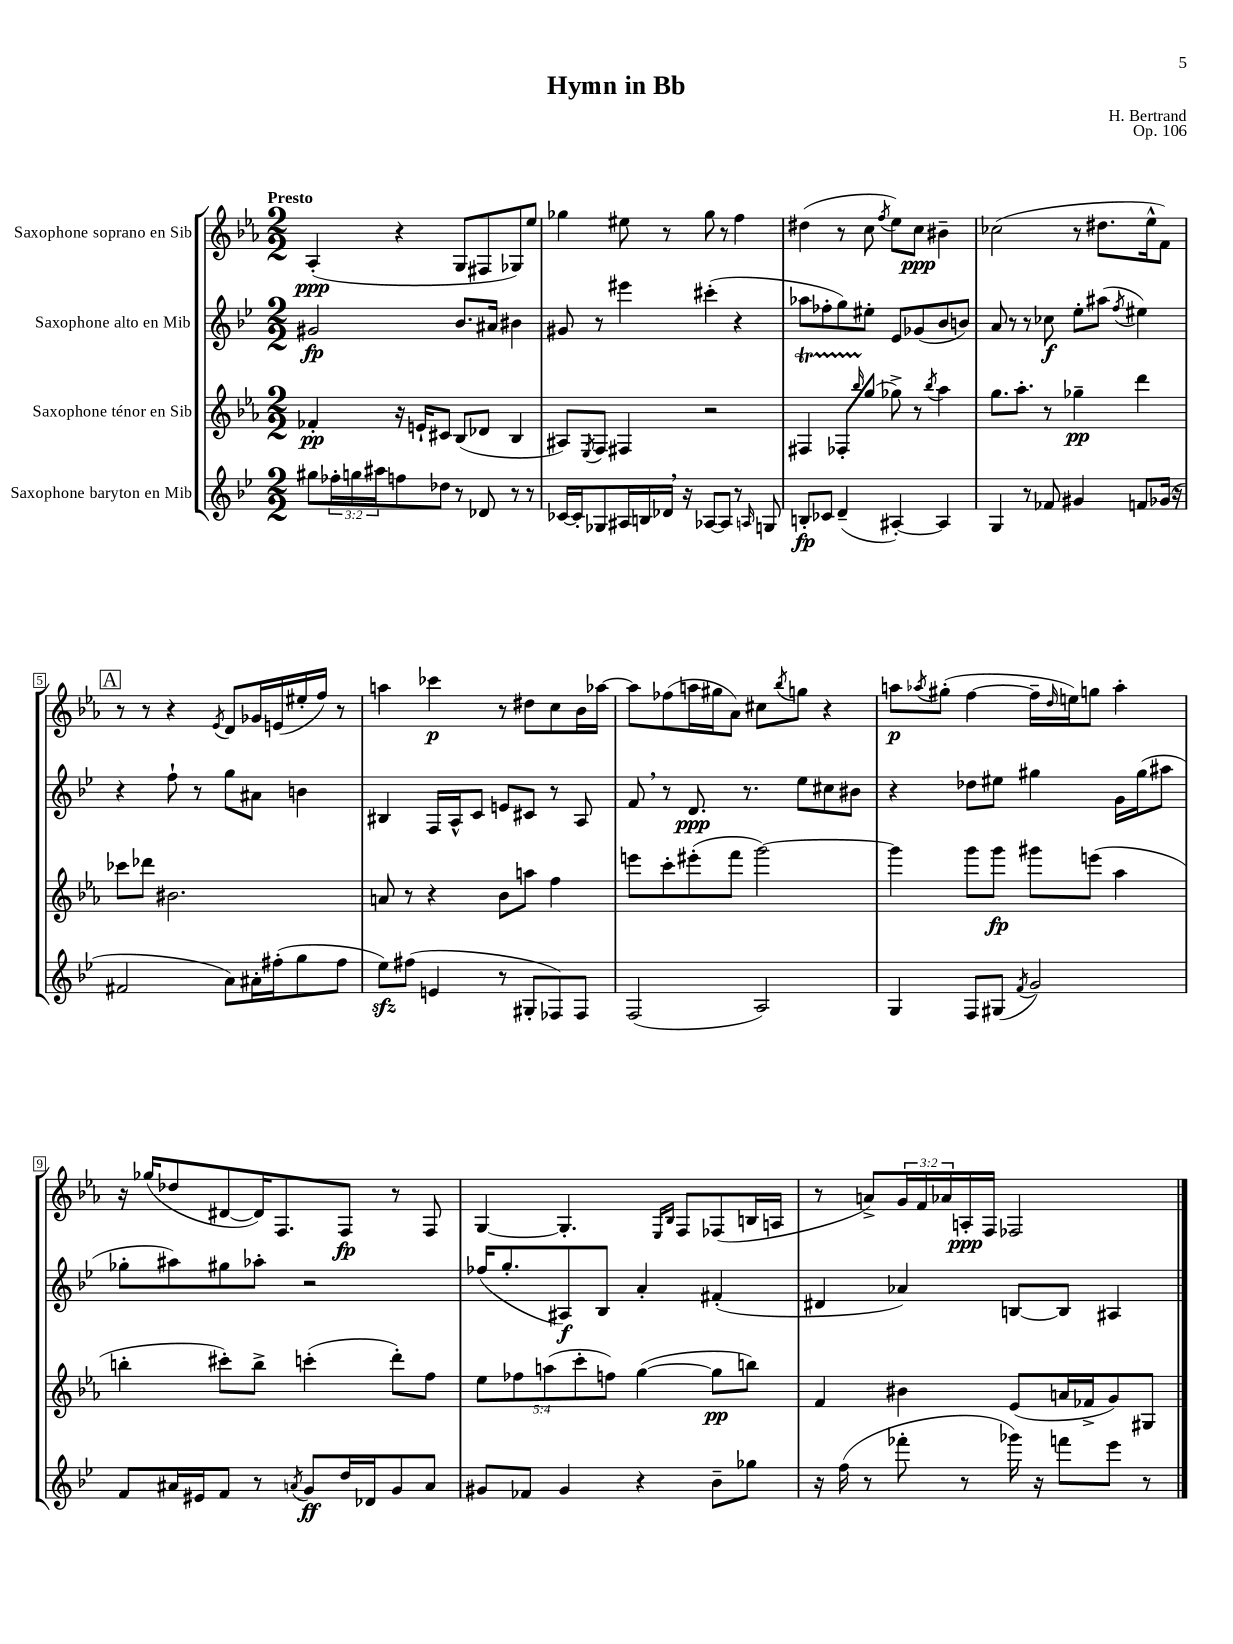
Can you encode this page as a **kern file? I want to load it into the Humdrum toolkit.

**kern	**dynam	**kern	**dynam	**kern	**dynam	**kern	**dynam
*part4	*part4	*part3	*part3	*part2	*part2	*part1	*part1
*staff4	*staff4	*staff3	*staff3	*staff2	*staff2	*staff1	*staff1
*I"Saxophone baryton en Mib	*	*I"Saxophone ténor en Sib	*	*I"Saxophone alto en Mib	*	*I"Saxophone soprano en Sib	*
*clefG2	*	*clefG2	*	*clefG2	*	*clefG2	*
*k[b-e-]	*	*k[b-e-a-]	*	*k[b-e-]	*	*k[b-e-a-]	*
*M2/2	*	*M2/2	*	*M2/2	*	*M2/2	*
=1	=1	=1	=1	=1	=1	=1	=1
!	!	!	!	!	!	!LO:TX:a:B:t=Presto	!
8gg#X\L	.	4f-X'/	pp	2g#X/	fp	(4A-'/	ppp
24ff-X'\L	.	.	.	.	.	.	.
24ggn\	.	.	.	.	.	.	.
24aa#X\J	.	.	.	.	.	.	.
8ffn\	.	16r	.	.	.	4r	.
.	.	16en`/KL	.	.	.	.	.
8dd-X\J	.	8c#X/J	.	.	.	.	.
8r	.	(8B-/L	.	8.b-/L	.	8G/L	.
8d-X/	.	8d-X/J	.	.	.	8F#X/	.
.	.	.	.	16a#X/Jk	.	.	.
8r	.	4B-/	.	4b#X\	.	8G-X/)	.
8r	.	.	.	.	.	8ee-/J	.
=2	=2	=2	=2	=2	=2	=2	=2
[16c-X/LL	.	8A#X/L)	.	8g#X/	.	4gg-X\	.
16c-'/J]	.	.	.	.	.	.	.
.	.	8qE-/	.	.	.	.	.
8G-X/	.	8F/J	.	8r	.	.	.
16A#X/L	.	4F#X/	.	4eee#X\	.	8ee#X\	.
16Bn/	.	.	.	.	.	.	.
16d-X,/JJ	.	.	.	.	.	8r	.
16r	.	.	.	.	.	.	.
[8A-X/L	.	2r	.	(4ccc#X'\	.	8gg-\	.
8A-/J]	.	.	.	.	.	8r	.
8r	.	.	.	4r	.	4ff\	.
16qqAn/	.	.	.	.	.	.	.
8Gn/	.	.	.	.	.	.	.
=3	=3	=3	=3	=3	=3	=3	=3
8Bn'/L	fp	4F#Xt/	.	8aa-X\L	.	(4dd#X\	.
8c-X/J	.	.	.	8ff-X'\	.	.	.
(4d~/	.	8F-XTTT'/L	.	8gg\)	.	8r	.
.	.	16qqbb-/	.	.	.	.	.
.	.	(8gg/J	.	8ee#X'\J	.	8cc\	.
.	.	.	.	.	.	8qff/	.
[4A#X'/)	.	8gg-X^\)	.	8e-/L	.	8ee-\L)	.
.	.	8r	.	(8g-X/	.	8cc\J	ppp
.	.	8qbb-/	.	.	.	.	.
4A#/]	.	4aa-\	.	8b-/	.	4b#X~\	.
.	.	.	.	8bn/J)	.	.	.
=4	=4	=4	=4	=4	=4	=4	=4
4G/	.	8.gg\L	.	8a/	.	(2cc-X\	.
.	.	.	.	8r	.	.	.
.	.	8.aa-'\J	.	.	.	.	.
8r	.	.	.	8r	.	.	.
8f-X/	.	8r	.	8cc-X\	f	.	.
4g#X/	.	4gg-X~\	pp	8ee-'\L	.	8r	.
.	.	.	.	(8aa#X\J	.	8.dd#X\L	.
.	.	.	.	8qff/	.	.	.
8fn/L	.	4ddd\	.	4ee#X\)	.	.	.
.	.	.	.	.	.	16ee-^^\k	.
(16g-X/Jk	.	.	.	.	.	8f\J)	.
16r	.	.	.	.	.	.	.
!!LO:LB:g=z
!!LO:REH:place=s1:t=A
=5	=5	=5	=5	=5	=5	=5	=5
2f#X/	.	8ccc-X\L	.	4r	.	8r	.
.	.	8ddd-X\J	.	.	.	8r	.
.	.	2.b#X\	.	8ff`\	.	4r	.
.	.	.	.	8r	.	.	.
.	.	.	.	.	.	8qe-/	.
8a\L)	.	.	.	8gg\L	.	8d/L	.
16a#X'\L	.	.	.	8a#X\J	.	16g-X/L	.
(16ff#X'\J	.	.	.	.	.	(16en/	.
8gg\	.	.	.	4bn\	.	16ee#X'/	.
.	.	.	.	.	.	16ff/JJ)	.
8ff#\J	.	.	.	.	.	8r	.
=6	=6	=6	=6	=6	=6	=6	=6
8ee-zz\L)	.	8an/	.	4B#X/	.	4aan\	.
(8ff#X\J	.	8r	.	.	.	.	.
4en/	.	4r	.	16F/LL	.	4ccc-X\	p
.	.	.	.	16A^^/J	.	.	.
.	.	.	.	8c/J	.	.	.
8r	.	8b-\L	.	8en/L	.	8r	.
8G#X'/L	.	8aan\J	.	8c#X/J	.	8dd#X\L	.
8F-X/)	.	4ff\	.	8r	.	8cc\	.
8F-/J	.	.	.	8A/	.	16b-\L	.
.	.	.	.	.	.	[16aa-X\JJ	.
=7	=7	=7	=7	=7	=7	=7	=7
(2F/	.	8eeen\L	.	8f,/	.	8aa-\L]	.
.	.	8ccc'\	.	8r	.	(8ff-X\	.
.	.	(8eee#X'\	.	8.d/	ppp	16aan\L	.
.	.	.	.	.	.	16gg#X\J	.
.	.	8fff\J	.	.	.	8a-\J)	.
.	.	.	.	8.r	.	.	.
2A/)	.	[2ggg\)	.	.	.	8cc#X\L	.
.	.	.	.	.	.	8qbb-/	.
.	.	.	.	8ee-\L	.	8ggn\J	.
.	.	.	.	8cc#X\	.	4r	.
.	.	.	.	8b#X\J	.	.	.
=8	=8	=8	=8	=8	=8	=8	=8
4G/	.	4ggg\]	.	4r	.	8aan\L	p
.	.	.	.	.	.	8qaa-X/	.
.	.	.	.	.	.	(8gg#X'\J	.
8F/L	.	8ggg\L	.	8dd-X\L	.	[4ff\	.
(8G#X/J	.	8ggg\J	fp	8ee#X\J	.	.	.
8qf/	.	.	.	.	.	.	.
2g/)	.	8ggg#X\L	.	4gg#X\	.	16ff~\LL]	.
.	.	.	.	.	.	16qqdd/	.
.	.	.	.	.	.	16een\J)	.
.	.	(8eeen\J	.	.	.	8ggn\J	.
.	.	4aa-\	.	16g\LL	.	4aa-'\	.
.	.	.	.	(16gg#\J	.	.	.
.	.	.	.	8aa#X\J	.	.	.
!!LO:LB:g=z
=9	=9	=9	=9	=9	=9	=9	=9
8f/L	.	4bbn'\	.	8gg-X'\L	.	16r	.
.	.	.	.	.	.	(16gg-X/KL	.
16a#X/L	.	.	.	8aa#X\)	.	8dd-X/	.
16e#X/J	.	.	.	.	.	.	.
8f/J	.	8ccc#X'\L)	.	8gg#X\	.	[8d#X/	.
8r	.	8bb^\J	.	8aa-X'\J	.	16d#/K])	.
.	.	.	.	.	.	8.F/	.
8qan/	.	.	.	.	.	.	.
8g/L	ff	(4cccn'\	.	2r	.	.	.
16dd/L	.	.	.	.	.	8F/J	fp
16d-X/J	.	.	.	.	.	.	.
8g/	.	8ddd'\L)	.	.	.	8r	.
8a/J	.	8ff\J	.	.	.	8F/	.
=10	=10	=10	=10	=10	=10	=10	=10
8g#X/L	.	10ee-\L	.	(16ff-X/KL	.	[4G/	.
.	.	.	.	8.gg'/	.	.	.
.	.	10ff-X\	.	.	.	.	.
8f-X/J	.	.	.	.	.	.	.
.	.	(10aan\	.	.	.	.	.
4g#/	.	.	.	8A#X/)	f	4.G'/]	.
.	.	10ccc'\	.	.	.	.	.
.	.	.	.	8B-/J	.	.	.
.	.	10ffn\J)	.	.	.	.	.
4r	.	([4gg\	.	4a'/	.	.	.
.	.	.	.	.	.	16qqE-/LL	.
.	.	.	.	.	.	16qqB-/JJ	.
.	.	.	.	.	.	8F/L	.
8b-~\L	.	8gg\L]	pp	(4f#X'/	.	(8F-X/	.
8gg-X\J	.	8bbn\J)	.	.	.	16Bn/L	.
.	.	.	.	.	.	16An/JJ	.
=11	=11	=11	=11	=11	=11	=11	=11
16r	.	4f/	.	4d#X/	.	8r	.
(16ff\	.	.	.	.	.	.	.
8r	.	.	.	.	.	8an^/L)	.
8fff-X'\	.	4b#X\	.	4a-X/)	.	24g/L	.
.	.	.	.	.	.	24f/	.
.	.	.	.	.	.	24a-X/	.
8r	.	.	.	.	.	16An'/	ppp
.	.	.	.	.	.	16F/JJ	.
16ggg-X\)	.	(8e-/L	.	[8Bn/L	.	2F-X/	.
16r	.	.	.	.	.	.	.
8fffn\L	.	16an/L	.	8B/J]	.	.	.
.	.	16f-X^/J	.	.	.	.	.
8eee-\J	.	8g/)	.	4A#X/	.	.	.
8r	.	8G#X/J	.	.	.	.	.
==	==	==	==	==	==	==	==
*-	*-	*-	*-	*-	*-	*-	*-
